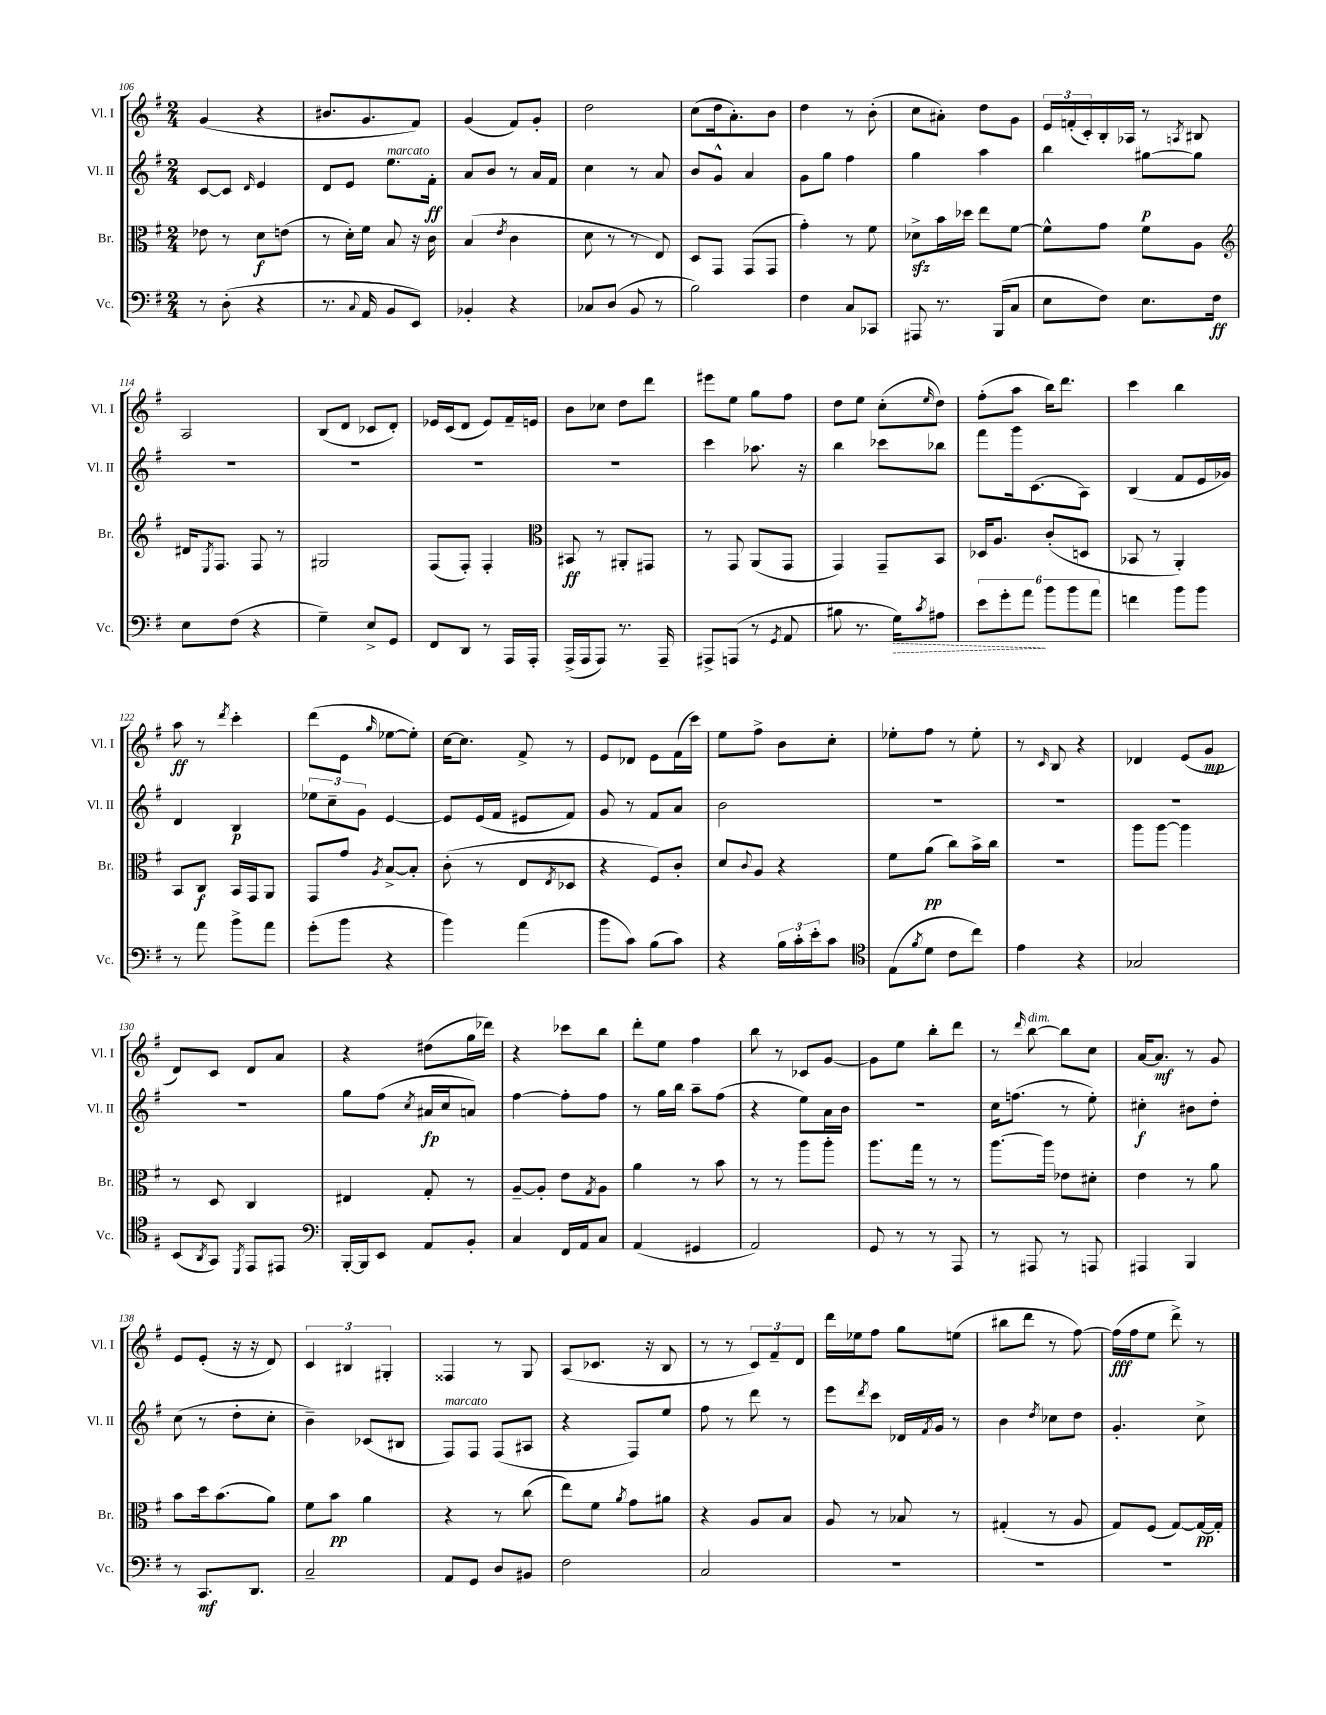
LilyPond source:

<<
\new StaffGroup <<
\new Staff = "s0" \with { instrumentName = "Vl. I" shortInstrumentName = "Vl. I" } {
    \clef treble \key g \major \numericTimeSignature \time 2/4
    g'4( r4 |
    bis'8. g'8. fis'8) |
    g'4( fis'8) g'8-. |
    d''2 |
    c''8( d''16 a'8.-.) b'8 |
    d''4 r8 b'8-.( |
    c''8 ais'8-.) d''8 g'8 |
    \tuplet 3/2 { e'16 f'16-.( c'16-.) } b16-. aes16 r8 \acciaccatura { a8 } bis8 |
    a2 |
    b8( d'8 ces'8 d'8-.) |
    ees'16 c'16( d'8 ees'8) fis'16-- e'16 |
    b'8 ces''8 d''8 d'''8 |
    eis'''8 e''8 g''8 fis''8 |
    d''8 e''8 c''8-.( \grace { e''16 } d''8) |
    fis''8-.( a''8 b''16) d'''8. |
    c'''4 b''4 |
    a''8\ff r8 \acciaccatura { d'''8 } c'''4-. |
    d'''8( e'8 \grace { g''16 } ees''8~ ees''8-.) |
    c''16~ c''8. fis'8-> r8 |
    e'8 des'8 e'8 fis'16( c'''16) |
    e''8 fis''8-> b'8 c''8-. |
    ees''8-. fis''8 r8 ees''8-. |
    r8 \grace { c'16 } b8 r4 |
    des'4 e'8( g'8\mp |
    d'8) c'8 d'8 a'8 |
    r4 dis''8( g''16 des'''16) |
    r4 ces'''8 b''8 |
    d'''8-. e''8 fis''4 |
    b''8 r8 ces'8 g'8~ |
    g'8 e''8 b''8-. d'''8 |
    r8 \grace { d'''16 } b''8~^\markup { \italic "dim." } b''8 c''8 |
    a'16~ a'8.\mf r8 g'8 |
    e'8 e'8-.( r16 r16 d'8) |
    \tuplet 3/2 { c'4 bis4 gis4-. } |
    fisis4 r8 g8 |
    a8( ces'8. r16 b8 |
    r8 r8 \tuplet 3/2 { c'8) fis'8-- d'8 } |
    d'''16 ees''16 fis''8 g''8 e''8( |
    bis''8 d'''8 r8 fis''8~) |
    fis''16\fff( fis''16 e''8 d'''8->) r8 \bar "|." |
}
\new Staff = "s1" \with { instrumentName = "Vl. II" shortInstrumentName = "Vl. II" } {
    \clef treble \key g \major \numericTimeSignature \time 2/4
    c'8~ c'8 \grace { d'16 } e'4 |
    d'8 e'8 e''8.^\markup { \italic "marcato" } fis'16-.\ff |
    a'8 b'8 r8 a'16 fis'16 |
    c''4 r8 a'8 |
    b'8 g'8-^ a'4 |
    g'8 g''8 fis''4 |
    g''4 a''4 |
    b''4 gis''8~\p gis''8 |
    R2 |
    R2 |
    R2 |
    R2 |
    c'''4 aes''8. r16 |
    b''4 ces'''8 bes''8 |
    fis'''8 g'''16 c'8.( a8) |
    b4( fis'8 e'16 ges'16) |
    d'4 b4\p |
    \tuplet 3/2 { ees''8 c''8-- g'8 } e'4~ |
    e'8 e'16( fis'16 eis'8 fis'8) |
    g'8 r8 fis'8 a'8 |
    b'2 |
    R2 |
    R2 |
    R2 |
    R2 |
    g''8 fis''8( \acciaccatura { c''8 } ais'16\fp c''16 a'8) |
    fis''4~ fis''8-. fis''8 |
    r8 g''16 b''16 a''8-- fis''8( |
    r4 e''8) a'16 b'16 |
    r2 |
    c''16 f''8.( r8 e''8-.) |
    cis''4-.\f bis'8 d''8-. |
    c''8( r8 d''8-. c''8-. |
    b'4--) ces'8( bis8 |
    fis8^\markup { \italic "marcato" }) fis8 fis8( ais8 |
    r4 fis8) e''8 |
    fis''8 r8 d'''8 r8 |
    e'''8 \acciaccatura { d'''8 } c'''8 des'16 \acciaccatura { fis'8 } g'16 r8 |
    b'4 \acciaccatura { d''8 } ces''8 d''8 |
    g'4.-. c''8-> \bar "|." |
}
\new Staff = "s2" \with { instrumentName = "Br." shortInstrumentName = "Br." } {
    \clef alto \key g \major \numericTimeSignature \time 2/4
    ees'8 r8 d'8\f e'8( |
    r8 d'16-.) fis'16 b8 r16 c'16 |
    b4( \acciaccatura { e'8 } c'4 |
    d'8 r8 r8 e8) |
    d8 g,8 g,8( g,8 |
    g'4-.) r8 fis'8 |
    des'8->\sfz b'16 des''16 e''8 fis'8~ |
    fis'8-^ g'8 fis'8 a8 |
    \clef treble dis'16 \acciaccatura { e8 } fis8. fis8 r8 |
    gis2 |
    fis8( fis8-.) fis4-. |
    \clef alto bis,8\ff r8 ais,8-. gis,8 |
    r8 g,8 a,8( g,8 |
    g,4) g,8-- b,8 |
    des16 a8. c'8-.( d8 |
    bes,8 r8 a,4-.) |
    b,8 c8\f b,16 g,16 a,8 |
    g,8 g'8 \acciaccatura { a8 } b8~-> b8-. |
    c'8-.( r8 e8 \acciaccatura { e8 } des8 |
    r4 fis8) c'8-. |
    d'8 \appoggiatura { c'8 } a8 r4 |
    fis'8 a'8\pp( c''8) b'16-> c''16 |
    r2 |
    a''8 a''8~ a''4 |
    r8 d8 c4 |
    eis4 g8-. r8 |
    a8~-- a8-. e'8 \acciaccatura { g8 } a8 |
    a'4 r8 b'8 |
    r8 r8 a''8 a''8-. |
    a''8. g''16 r8 r8 |
    a''8.~ a''16 ees'8 dis'8-. |
    e'4 r8 a'8 |
    b'8 d''16 b'8.( a'8) |
    fis'8 b'8\pp a'4 |
    r4 r8 c''8( |
    e''8) fis'8 \acciaccatura { a'8 } g'8 ais'8 |
    r4 a8 b8 |
    a8 r8 bes8 r8 |
    gis4-.( r8 a8 |
    g8) fis8( g8~) g16~\pp g16-. \bar "|." |
}
\new Staff = "s3" \with { instrumentName = "Vc." shortInstrumentName = "Vc." } {
    \clef bass \key g \major \numericTimeSignature \time 2/4
    r8 d8-.( r4 |
    r8. \appoggiatura { c8 } a,16 b,8 e,8) |
    bes,4-. r4 |
    ces8 d8( b,8 r8 |
    b2) |
    fis4 c8 ces,8 |
    ais,,8 r8. b,,16( c8 |
    e8 fis8) e8. fis16\ff |
    e8 fis8( r4 |
    g4--) e8-> g,8 |
    fis,8 d,8 r8 a,,16 a,,16-. |
    a,,16->( a,,16 a,,8) r8. a,,16-- |
    ais,,8-> a,,8( r8 \acciaccatura { g,8 } a,8 |
    bis8 r8. \once \override Hairpin.style = #'dashed-line g16\>) \acciaccatura { c'8 } ais8 |
    \tuplet 6/4 { e'8 g'8-. a'8\! b'8 b'8 a'8 } |
    f'4 b'8 b'8 |
    r8 a'8 b'8-> a'8 |
    g'8-.( b'8 r4 |
    b'4) a'4( |
    b'8 c'8) b8( c'8) |
    r4 \tuplet 3/2 { b16 c'16-. e'16-. } c'8 |
    \clef tenor e8( \acciaccatura { fis'8 } d'8 c'8 c''8) |
    e'4 r4 |
    ges2 |
    b,8( \acciaccatura { a,8 } g,8) \acciaccatura { d,8 } e,8 eis,8 |
    \clef bass b,,16~-. b,,16 e,8 a,8 b,8-. |
    c4 fis,16 a,16 c8 |
    a,4( gis,4 |
    a,2) |
    g,8 r8 r8 a,,8 |
    r8 ais,,8 r8 a,,8 |
    ais,,4 b,,4 |
    r8 c,8.\mf d,8. |
    c2-- |
    a,8 g,8 d8 bis,8 |
    fis2 |
    c2 |
    R2 |
    R2 |
    R2 \bar "|." |
}
>>
>>
\layout { \context { \Score currentBarNumber = #106 } }
